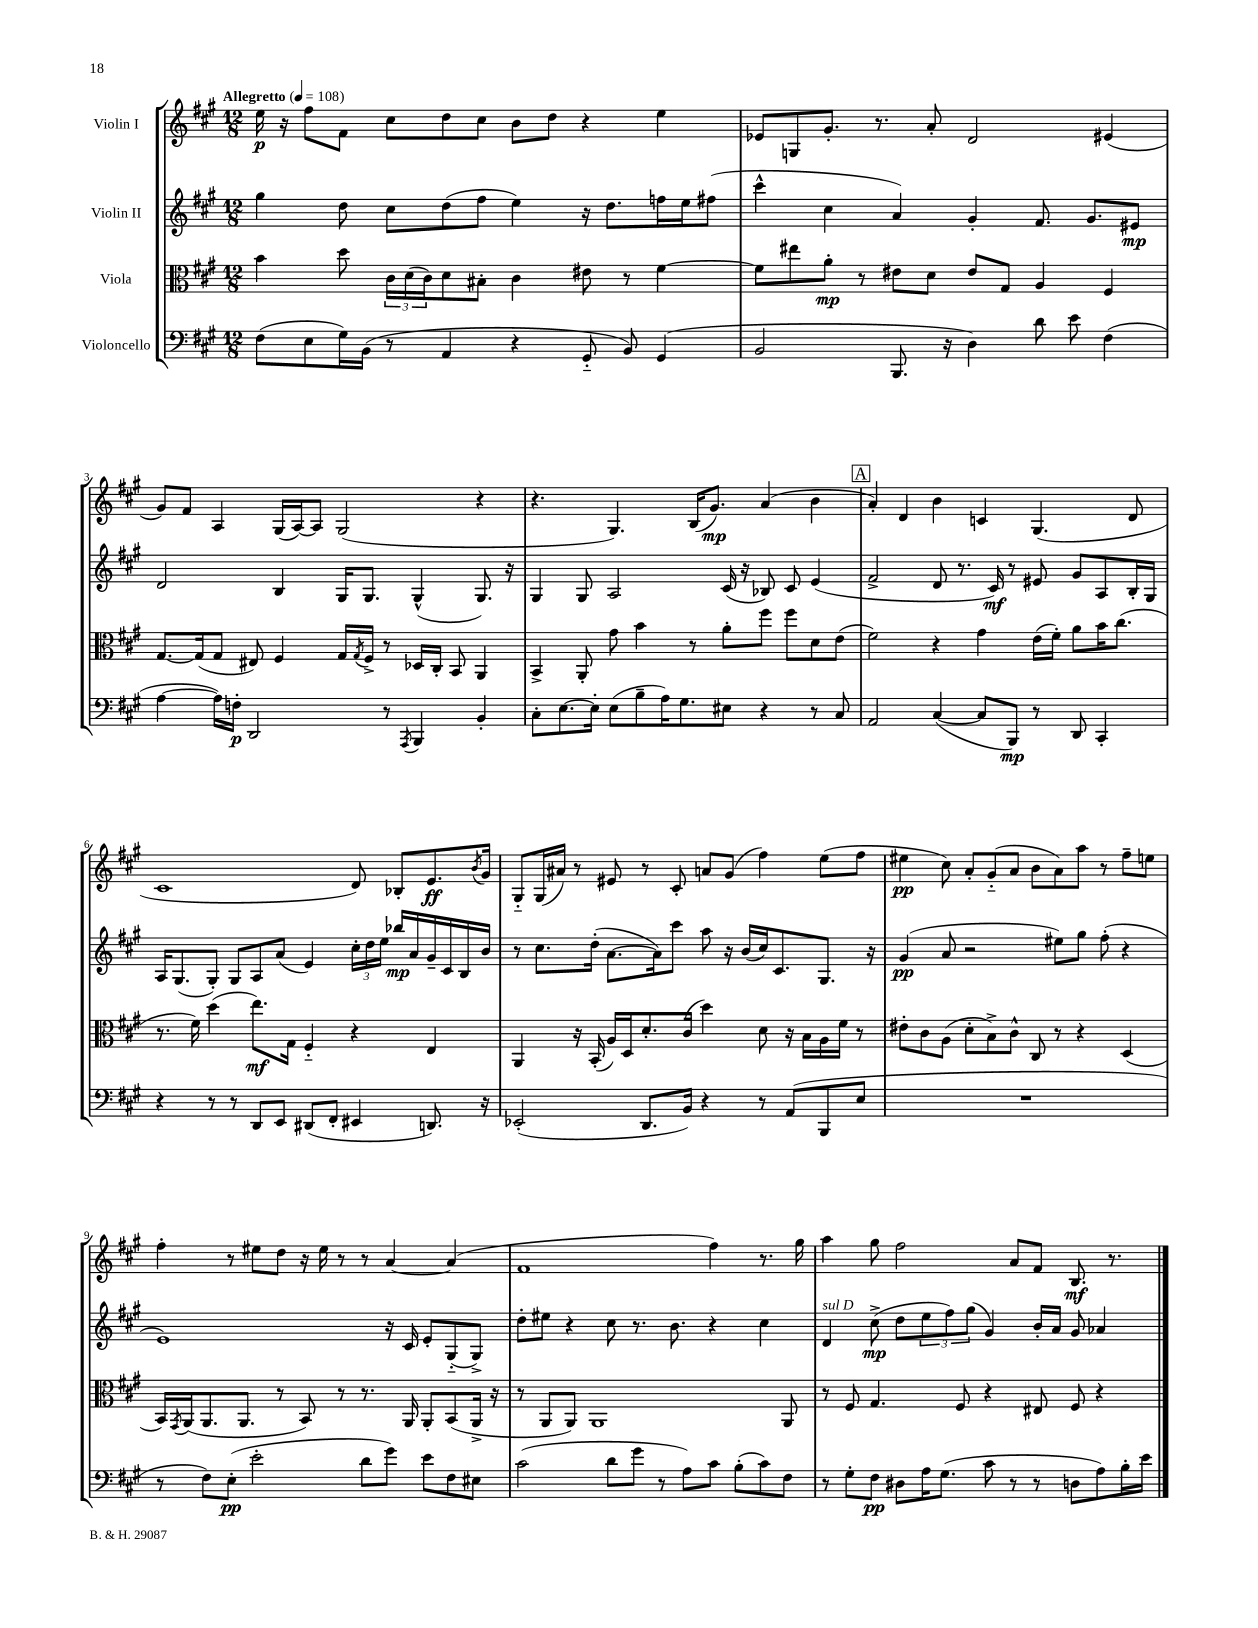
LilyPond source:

<<
\new StaffGroup <<
\new Staff = "s0" \with { instrumentName = "Violin I" } {
    \clef treble \key a \major \numericTimeSignature \time 12/8 \tempo "Allegretto" 4 = 108
    e''16\p r16 fis''8 fis'8 cis''8 d''8 cis''8 b'8 d''8 r4 e''4 |
    ees'8 g8 gis'8.-. r8. a'8-. d'2 eis'4( |
    gis'8) fis'8 a4 gis16( a16~) a8 gis2( r4 |
    r4. gis4.) b16( gis'8.\mp) a'4( b'4 |
    \mark \markup { \box "A" } a'4-.) d'4 b'4 c'4 gis4.( d'8 |
    cis'1 d'8) bes8-. e'8.\ff \acciaccatura { b'8 } gis'16 |
    gis8-_ gis16( ais'16) r8 eis'8 r8 cis'8-. a'8 gis'8( fis''4) e''8( fis''8 |
    eis''4\pp cis''8) a'8-. gis'8-_( a'8 b'8 a'8) a''8 r8 fis''8-- e''8 |
    fis''4-. r8 eis''8 d''8 r16 eis''16 r8 r8 a'4~ a'4( |
    fis'1 fis''4) r8. gis''16 |
    a''4 gis''8 fis''2 a'8 fis'8 b8.\mf r8. \bar "|." |
}
\new Staff = "s1" \with { instrumentName = "Violin II" } {
    \clef treble \key a \major \numericTimeSignature \time 12/8
    gis''4 d''8 cis''8 d''8( fis''8 e''4) r16 d''8. f''16 e''16 fis''8( |
    cis'''4-^ cis''4 a'4) gis'4-. fis'8. gis'8. eis'8\mp |
    d'2 b4 gis16 gis8. gis4-^( gis8.) r16 |
    gis4 gis8 a2 cis'16( r16 bes8) cis'8 e'4( |
    \mark \markup { \box "A" } fis'2-> d'8 r8. cis'16\mf) r8 eis'8 gis'8 a8 b16-. gis16 |
    a16 gis8.( gis8-.) gis8 a8 a'8( e'4) \tuplet 3/2 { cis''16-. d''16 e''16 } bes''16\mp a'16 gis'16-- cis'16 b16 b'16 |
    r8 cis''8. d''16-.( a'8.~ a'16) cis'''8 a''8 r16 b'16( cis''16) cis'8. gis8. r16 |
    gis'4\pp( a'8 r2 eis''8) gis''8 fis''8-.( r4 |
    e'1) r16 cis'16 e'8-. gis8-_( gis8->) |
    d''8-. eis''8 r4 cis''8 r8. b'8. r4 cis''4 |
    d'4^\markup { \italic "sul D" } cis''8->\mp( d''8 \tuplet 3/2 { e''8 fis''8) gis''8( } gis'4) b'16-. a'16 gis'8 aes'4 \bar "|." |
}
\new Staff = "s2" \with { instrumentName = "Viola" } {
    \clef alto \key a \major \numericTimeSignature \time 12/8
    b'4 d''8 \tuplet 3/2 { cis'16 d'16( cis'16) } d'8 bis8-. cis'4 eis'8 r8 fis'4~ |
    fis'8 eis''8 a'8-.\mp r8 eis'8 d'8 eis'8 gis8 a4 fis4 |
    gis8.~ gis16( gis8 eis8) fis4 gis16 \acciaccatura { gis8 } fis16-> r8 des16 cis16-. b,8 a,4 |
    b,4-> a,8-. gis'8 b'4 r8 a'8-. fis''8 fis''8 d'8 e'8( |
    \mark \markup { \box "A" } fis'2) r4 gis'4 e'16( fis'16-.) a'8 b'16 cis''8.( |
    r8. fis'16) d''4( e''8.\mf) gis16 fis4-_ r4 e4 |
    a,4 r16 b,16-.( a16) d16 d'8.-. cis'16( d''4) d'8 r16 b16 a16 fis'16 r8 |
    eis'8-. cis'8 a8( d'8-. b8->) cis'8-^ cis8 r8 r4 d4( |
    b,16) \acciaccatura { gis,8 } a,16( a,8. a,8. r8 b,8) r8 r8. a,16 a,8-. b,8( a,16-> r16 |
    r8 a,8 a,8) a,1 a,8 |
    r8 fis8 gis4. fis8 r4 eis8 fis8 r4 \bar "|." |
}
\new Staff = "s3" \with { instrumentName = "Violoncello" } {
    \clef bass \key a \major \numericTimeSignature \time 12/8
    fis8( e8 gis16) b,16( r8 a,4 r4 gis,8-_ b,8) gis,4( |
    b,2 b,,8. r16 d4) d'8 e'8 fis4( |
    a4~ a16) f16-.\p d,2 r8 \acciaccatura { a,,8 } b,,4 b,4-. |
    cis8-. e8.~ e16-. e8( b8-- a16) gis8. eis8 r4 r8 cis8 |
    \mark \markup { \box "A" } a,2 cis4~( cis8 b,,8\mp) r8 d,8 cis,4-. |
    r4 r8 r8 d,8 e,8 dis,8( fis,8-. eis,4 d,8.) r16 |
    ees,2-.( d,8. b,16) r4 r8 a,8( b,,8 e8 |
    R1. |
    r8 fis8) e8-.\pp( e'2-. d'8 gis'8) e'8 fis8 eis8 |
    cis'2( d'8 gis'8 r8 a8) cis'8 b8-.( cis'8) fis8 |
    r8 gis8-. fis8\pp dis8 a16 gis8.( cis'8 r8 r8 d8 a8) b16-. e'16 \bar "|." |
}
>>
>>
